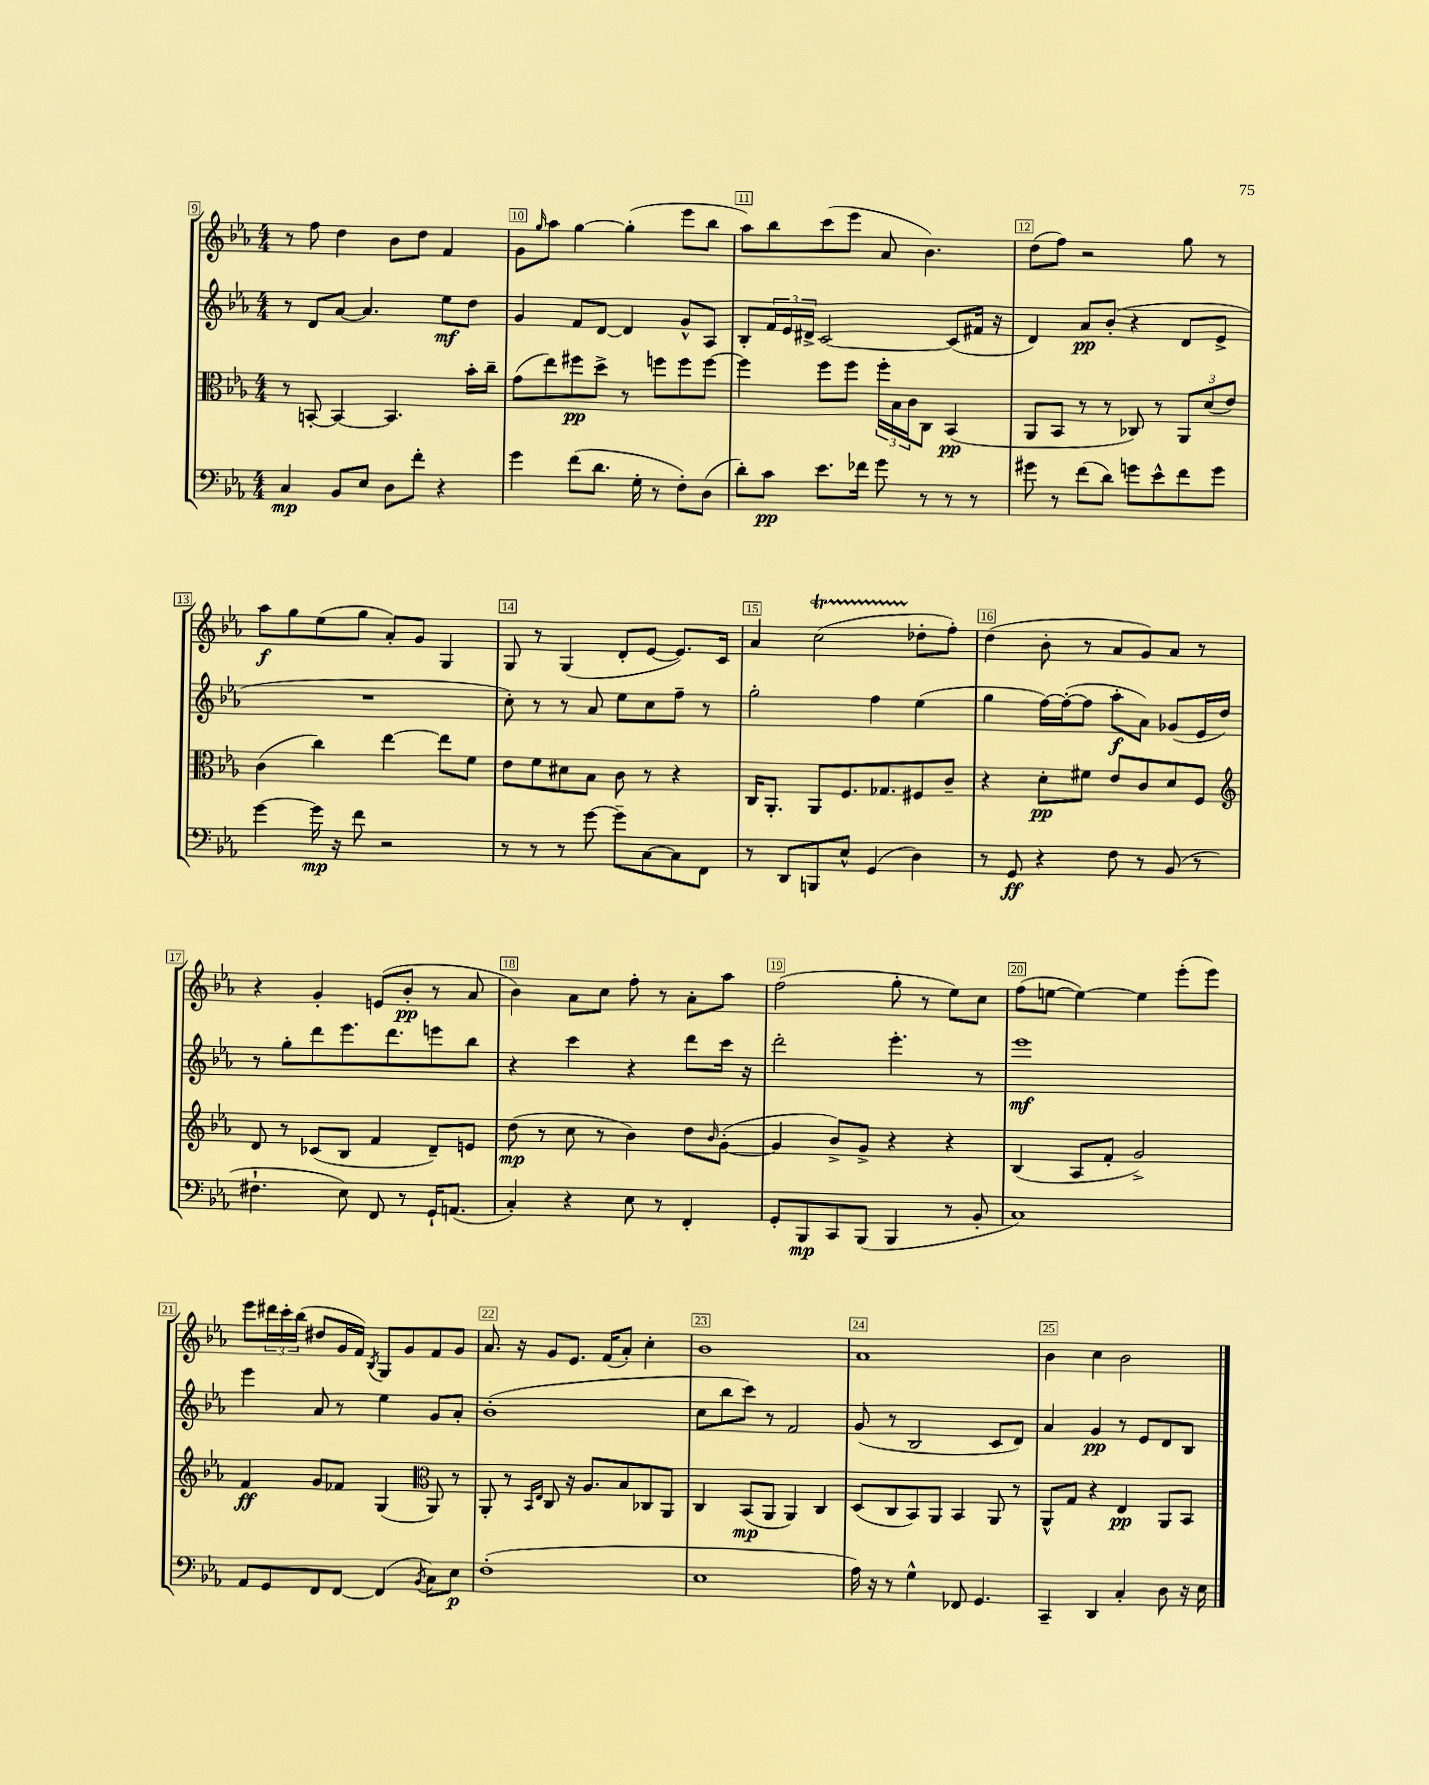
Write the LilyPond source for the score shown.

<<
\new StaffGroup <<
\new Staff = "s0" {
    \clef treble \key ees \major \numericTimeSignature \time 4/4
    r8 f''8 d''4 bes'8 d''8 f'4 |
    g'8 \grace { g''16 } aes''8 g''4~ g''4-.( ees'''8 bes''8 |
    aes''8) bes''8 c'''8( ees'''8 aes'8 bes'4.) |
    d''8( f''8) r2 g''8 r8 |
    aes''8\f g''8 ees''8( g''8 aes'8-.) g'8 g4 |
    g8 r8 g4( d'8-. ees'8~ ees'8.) c'16 |
    aes'4 c''2\startTrillSpan( des''8-.\stopTrillSpan f''8-.) |
    d''4( bes'8-. r8 aes'8 g'8) aes'8 r8 |
    r4 g'4-. e'8( bes'8-.\pp r8 aes'8 |
    bes'4) aes'8 c''8 f''8-. r8 aes'8-. aes''8 |
    f''2( g''8-. r8 ees''8) c''8 |
    f''8( e''8~ e''4~) e''4 ees'''8-.( ees'''8) |
    ees'''8 \tuplet 3/2 { dis'''16 c'''16-. bes''16( } dis''8 g'16 f'16) \acciaccatura { bes8 } g8 g'8 f'8 g'8 |
    aes'8. r16 g'8 ees'8. f'16( aes'8-.) c''4-. |
    bes'1 |
    aes'1 |
    bes'4 c''4 bes'2 \bar "|." |
}
\new Staff = "s1" {
    \clef treble \key ees \major \numericTimeSignature \time 4/4
    r8 d'8 aes'8~ aes'4. ees''8\mf d''8 |
    g'4 f'8 d'8~ d'4 g'8-^ aes8 |
    bes8-. \tuplet 3/2 { f'16 ees'16 dis'16-> } c'2~ c'8( fis'16 r16 |
    d'4) aes'8\pp bes'8-.( r4 d'8 ees'8-> |
    R1 |
    c''8-.) r8 r8 aes'8 ees''8 c''8 f''8-- r8 |
    g''2-. f''4 ees''4( |
    g''4 f''16~) f''16~-.( f''8 aes''8-.\f aes'8) ges'8( ees'16 d''16) |
    r8 g''8-. d'''8 ees'''8. d'''8. e'''8 bes''8 |
    r4 c'''4 r4 d'''8 c'''16 r16 |
    d'''2-. ees'''4.-. r8 |
    ees'''1\mf |
    ees'''4 aes'8 r8 ees''4 g'8 aes'8-. |
    bes'1-.( |
    c''8 bes''8 c'''8) r8 f'2 |
    g'8( r8 bes2 c'8 d'8) |
    aes'4 g'4\pp r8 ees'8 d'8 bes8 \bar "|." |
}
\new Staff = "s2" {
    \clef alto \key ees \major \numericTimeSignature \time 4/4
    r8 b,8~-. b,4~ b,4. bes'16-. c''16-- |
    g'8( ees''8) fis''8\pp d''8-> r8 f''8 f''8 f''8~ |
    f''4 f''8 f''8 \tuplet 3/2 { f''16-. bes16 c'16 } c8 bes,4\pp( |
    aes,8 bes,8 r8 r8 ces8) r8 \tuplet 3/2 { aes,8 d'8( ees'8) } |
    c'4( c''4) ees''4~ ees''8 f'8 |
    ees'8 f'8 dis'8 bes8 c'8 r8 r4 |
    c16 aes,8.-. aes,8 f8. ges8. fis8 c'8-- |
    r4 d'8-.\pp fis'8 ees'8 c'8 d'8 f8 |
    \clef treble d'8 r8 ces'8( bes8 f'4 d'8--) e'8 |
    d''8\mp( r8 c''8 r8 bes'4) d''8 \grace { bes'16 } g'8~-.( |
    g'4 bes'8->) g'8-> r4 r4 |
    bes4( aes8 f'8-. g'2->) |
    f'4\ff g'8 fes'8 g4( \clef alto aes,8) r8 |
    aes,8-. r8 \grace { bes,16 ees16 } c8 r16 aes8. bes8 ces8 aes,8 |
    c4 bes,8\mp( aes,8 aes,4) c4 |
    d8( c8 bes,8) aes,8 bes,4 aes,8 r8 |
    aes,8-^ g8 r4 ees4\pp aes,8 bes,8 \bar "|." |
}
\new Staff = "s3" {
    \clef bass \key ees \major \numericTimeSignature \time 4/4
    c4\mp bes,8 ees8 d8 f'8-. r4 |
    g'4 f'8( d'8. g16-. r8 f8-.) d8( |
    d'8-.) c'8\pp ees'8. fes'16 g'8 r8 r8 r8 |
    gis'8 r8 f'8( d'8) g'8 ees'8-^ f'8 g'8 |
    g'4~ g'16\mp r16 f'8 r2 |
    r8 r8 r8 g'8~ g'8-- c8~ c8 f,8 |
    r8 d,8 b,,8 ees8-^ g,4( d4) |
    r8 g,8\ff r4 f8 r8 bes,8( r8 |
    fis4.-! ees8) f,8 r8 g,16-! a,8.( |
    c4-.) r4 ees8 r8 f,4-. |
    g,8-. bes,,8\mp c,8 bes,,8( bes,,4 r8 bes,8-. |
    c1) |
    aes,8 g,8 f,8 f,8~ f,4( \acciaccatura { bes,8 } c8) ees8\p |
    f1-.( |
    ees1 |
    aes16) r16 r8 g4-^ fes,8 g,4. |
    c,4-- d,4 c4-. d8 r16 ees16 \bar "|." |
}
>>
>>
\layout { \context { \Score currentBarNumber = #9 \override BarNumber.break-visibility = ##(#f #t #t) barNumberVisibility = #all-bar-numbers-visible \override BarNumber.stencil = #(make-stencil-boxer 0.1 0.3 ly:text-interface::print) } }
